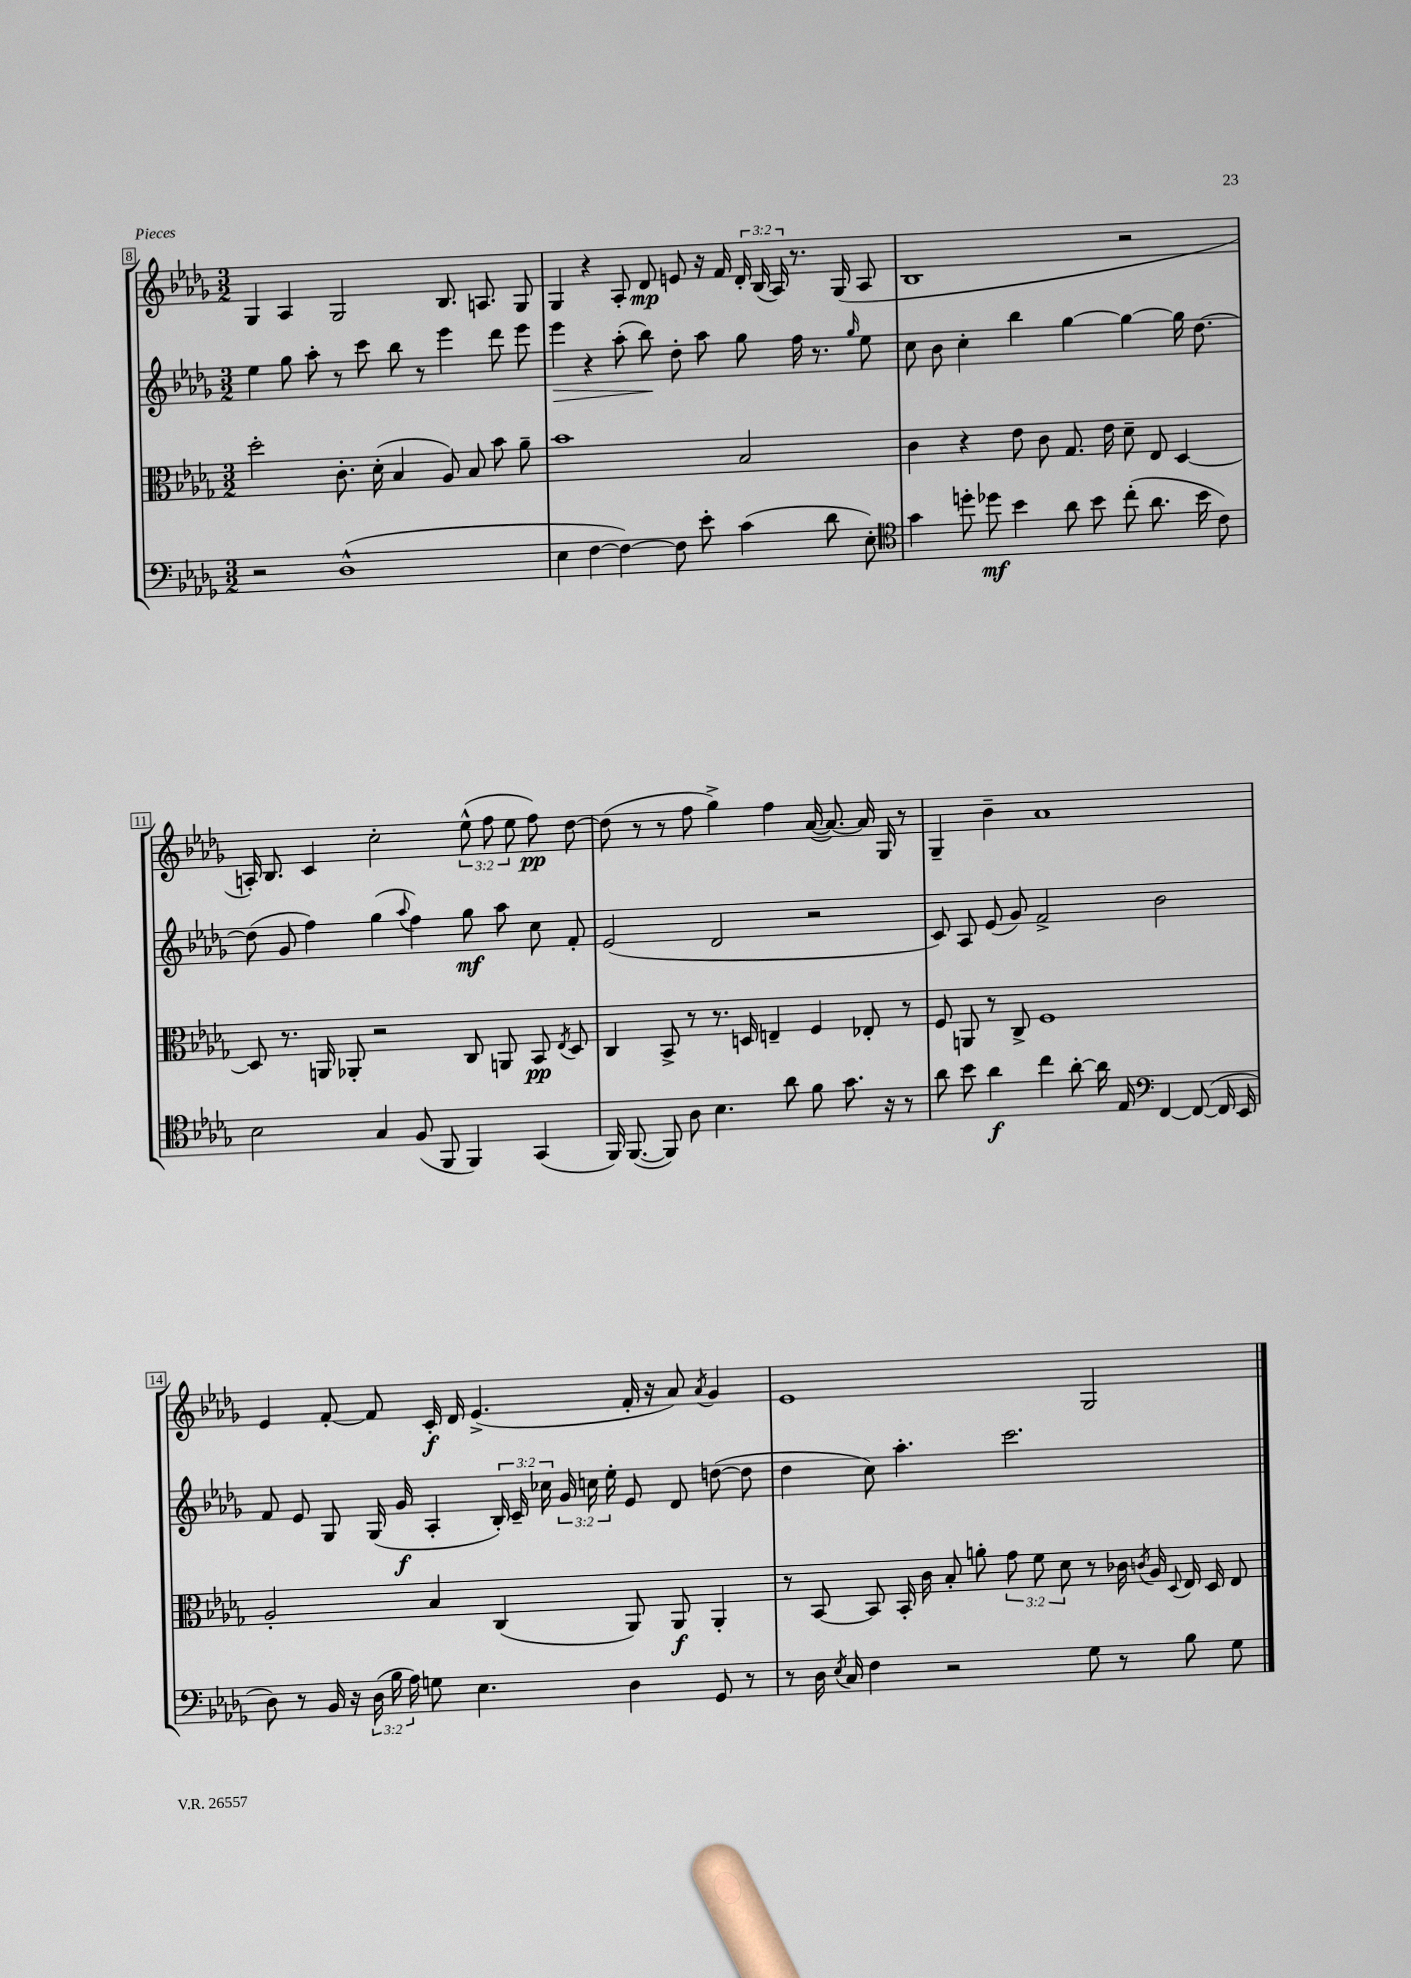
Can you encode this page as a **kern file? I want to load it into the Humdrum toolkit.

**kern	**kern	**kern	**kern
*staff4	*staff3	*staff2	*staff1
*clefF4	*clefC3	*clefG2	*clefG2
*k[b-e-a-d-g-]	*k[b-e-a-d-g-]	*k[b-e-a-d-g-]	*k[b-e-a-d-g-]
*M3/2	*M3/2	*M3/2	*M3/2
2r	2dd-'\	4ee-\	4G-/
.	.	8gg-\	4A-/
.	.	8aa-'\	.
(1D-^^	8.c'\	8r	2G-/
.	.	8ccc\	.
.	(16d-'\	.	.
.	4B-/	8bb-\	.
.	.	8r	.
.	8A-/)	4eee-\	8.B-/
.	8B-/	.	.
.	.	.	8.A/
.	8b-\	8ddd-\	.
.	8a-~\	8eee-\	8G-/
=	=	=	=
4E-\	1b-	4eee-\	4G-/
[4F\	.	4r	4r
4F\_)	.	(8aa-'\	8A-'/
.	.	8bb-\)	8d-/
8F\]	.	8dd-'\	8e/
8e-'\	.	8aa-\	16r
.	.	.	16f/
(4c\	2B-/	8gg-\	24d-'/
.	.	.	(24B-/
.	.	.	24A-/)
.	.	16ff\	8.r
.	.	8.r	.
8d-\	.	.	.
.	.	.	(16G-/
.	.	16qqgg-/	.
8E-'\)	.	8ee-\	8A-/
=	=	=	=
*clefC4	*	*	*
4g-\	4c\	8cc\	1B-
.	.	8b-\	.
8dd'\	4r	4cc'\	.
8dd-\	.	.	.
4b-\	8e-\	4bb-\	.
.	8c\	.	.
8a-\	8.G-/	[4gg-\	.
8b-\	.	.	.
.	16e-\	.	.
(8cc'\	8d-~\	4gg-\_	2r
8.a-\	8E-/	.	.
.	[4D-/	16gg-\]	.
16b-\	.	[8.dd-\	.
8c\)	.	.	.
=	=	=	=
2B-\	8D-/]	(8dd-\]	16A'/)
.	.	.	8.B-/
.	8.r	8g-/	.
.	.	4ff\)	4c/
.	16AA/	.	.
.	8AA-'/	.	.
4G-/	2r	(4gg-\	2cc'\
.	.	8qqaa-/	.
(8F/	.	4ff\)	.
8FF/	.	.	.
4FF/)	8C/	8gg-\	(12ee-^^\
.	.	.	12ff\
.	8AA/	8aa-\	.
.	.	.	12ee-\
(4GG-/	8BB-/	8cc\	8ff\)
.	8qE-/	.	.
.	8D-/	8f'/	[8dd-\
=	=	=	=
16FF/)	4C/	(2e-/	(8dd-\]
([8.FF/	.	.	.
.	.	.	8r
8FF/])	8BB-^/	.	8r
8A-\	8r	.	8ff\
4.B-\	8.r	2d-/	4gg-^\)
.	16D/	.	.
.	4E~/	.	4ff\
8a-\	.	.	.
8f\	4F/	2r	([16a-/
.	.	.	8.a-/_)
8.g-\	.	.	.
.	8E-'/	.	16a-/]
16r	.	.	16G-/
8r	8r	.	8r
=	=	=	=
8a-\	8F/	8c/)	4G-~/
8b-\	8AA/	8A-/	.
4a-\	8r	(8e-/	4b-~\
.	8C^/	8g-/)	.
4cc\	1F	2f^/	1a-
[8a-'\	.	.	.
16a-\]	.	.	.
16E-/	.	.	.
*clefF4	*	*	*
[4FF/	.	2b-\	.
(8FF/_	.	.	.
16FF/]	.	.	.
16EE-/	.	.	.
=	=	=	=
8D-\)	2A-'/	8f/	4e-/
8r	.	8e-/	.
16BB-/	.	8G-/	[8f'/
16r	.	.	.
(24D-\	.	(16G-/	8f/]
24B-\	.	.	.
.	.	16g-/	.
24A-\)	.	.	.
8G\	4B-/	4A-'/	16c'/
.	.	.	16d-/
4.E-\	.	.	(4.e-^/
.	(4C/	24B-'/)	.
.	.	24c~/	.
.	.	24cc-\	.
.	.	24g-/	.
.	.	24cc\	.
.	.	24ee-'\	.
4D-\	8AA-/)	8e-/	16f'/
.	.	.	16r
.	8AA-/	8d-/	8a-/)
.	.	.	8qa-/
8GG-/	4AA-'/	([8dd\	4g-/
8r	.	8dd\]	.
=	=	=	=
8r	8r	4dd-\	1e-
16D-\	[8BB-/	.	.
8qE-/	.	.	.
16C/	.	.	.
4F\	8BB-/]	8cc\)	.
.	16BB-'/	4.aa-'\	.
.	16c\	.	.
2r	8B-'/	.	.
.	8a'\	.	.
.	12g-\	2.ccc\	.
.	12f\	.	.
.	12d-\	.	.
8G-\	8r	.	2G-/
8r	16c-\	.	.
.	8qc/	.	.
.	16A-/	.	.
.	8qqD-/	.	.
8B-\	16E-/	.	.
.	16D-/	.	.
8G-\	8E-/	.	.
==	==	==	==
*-	*-	*-	*-
